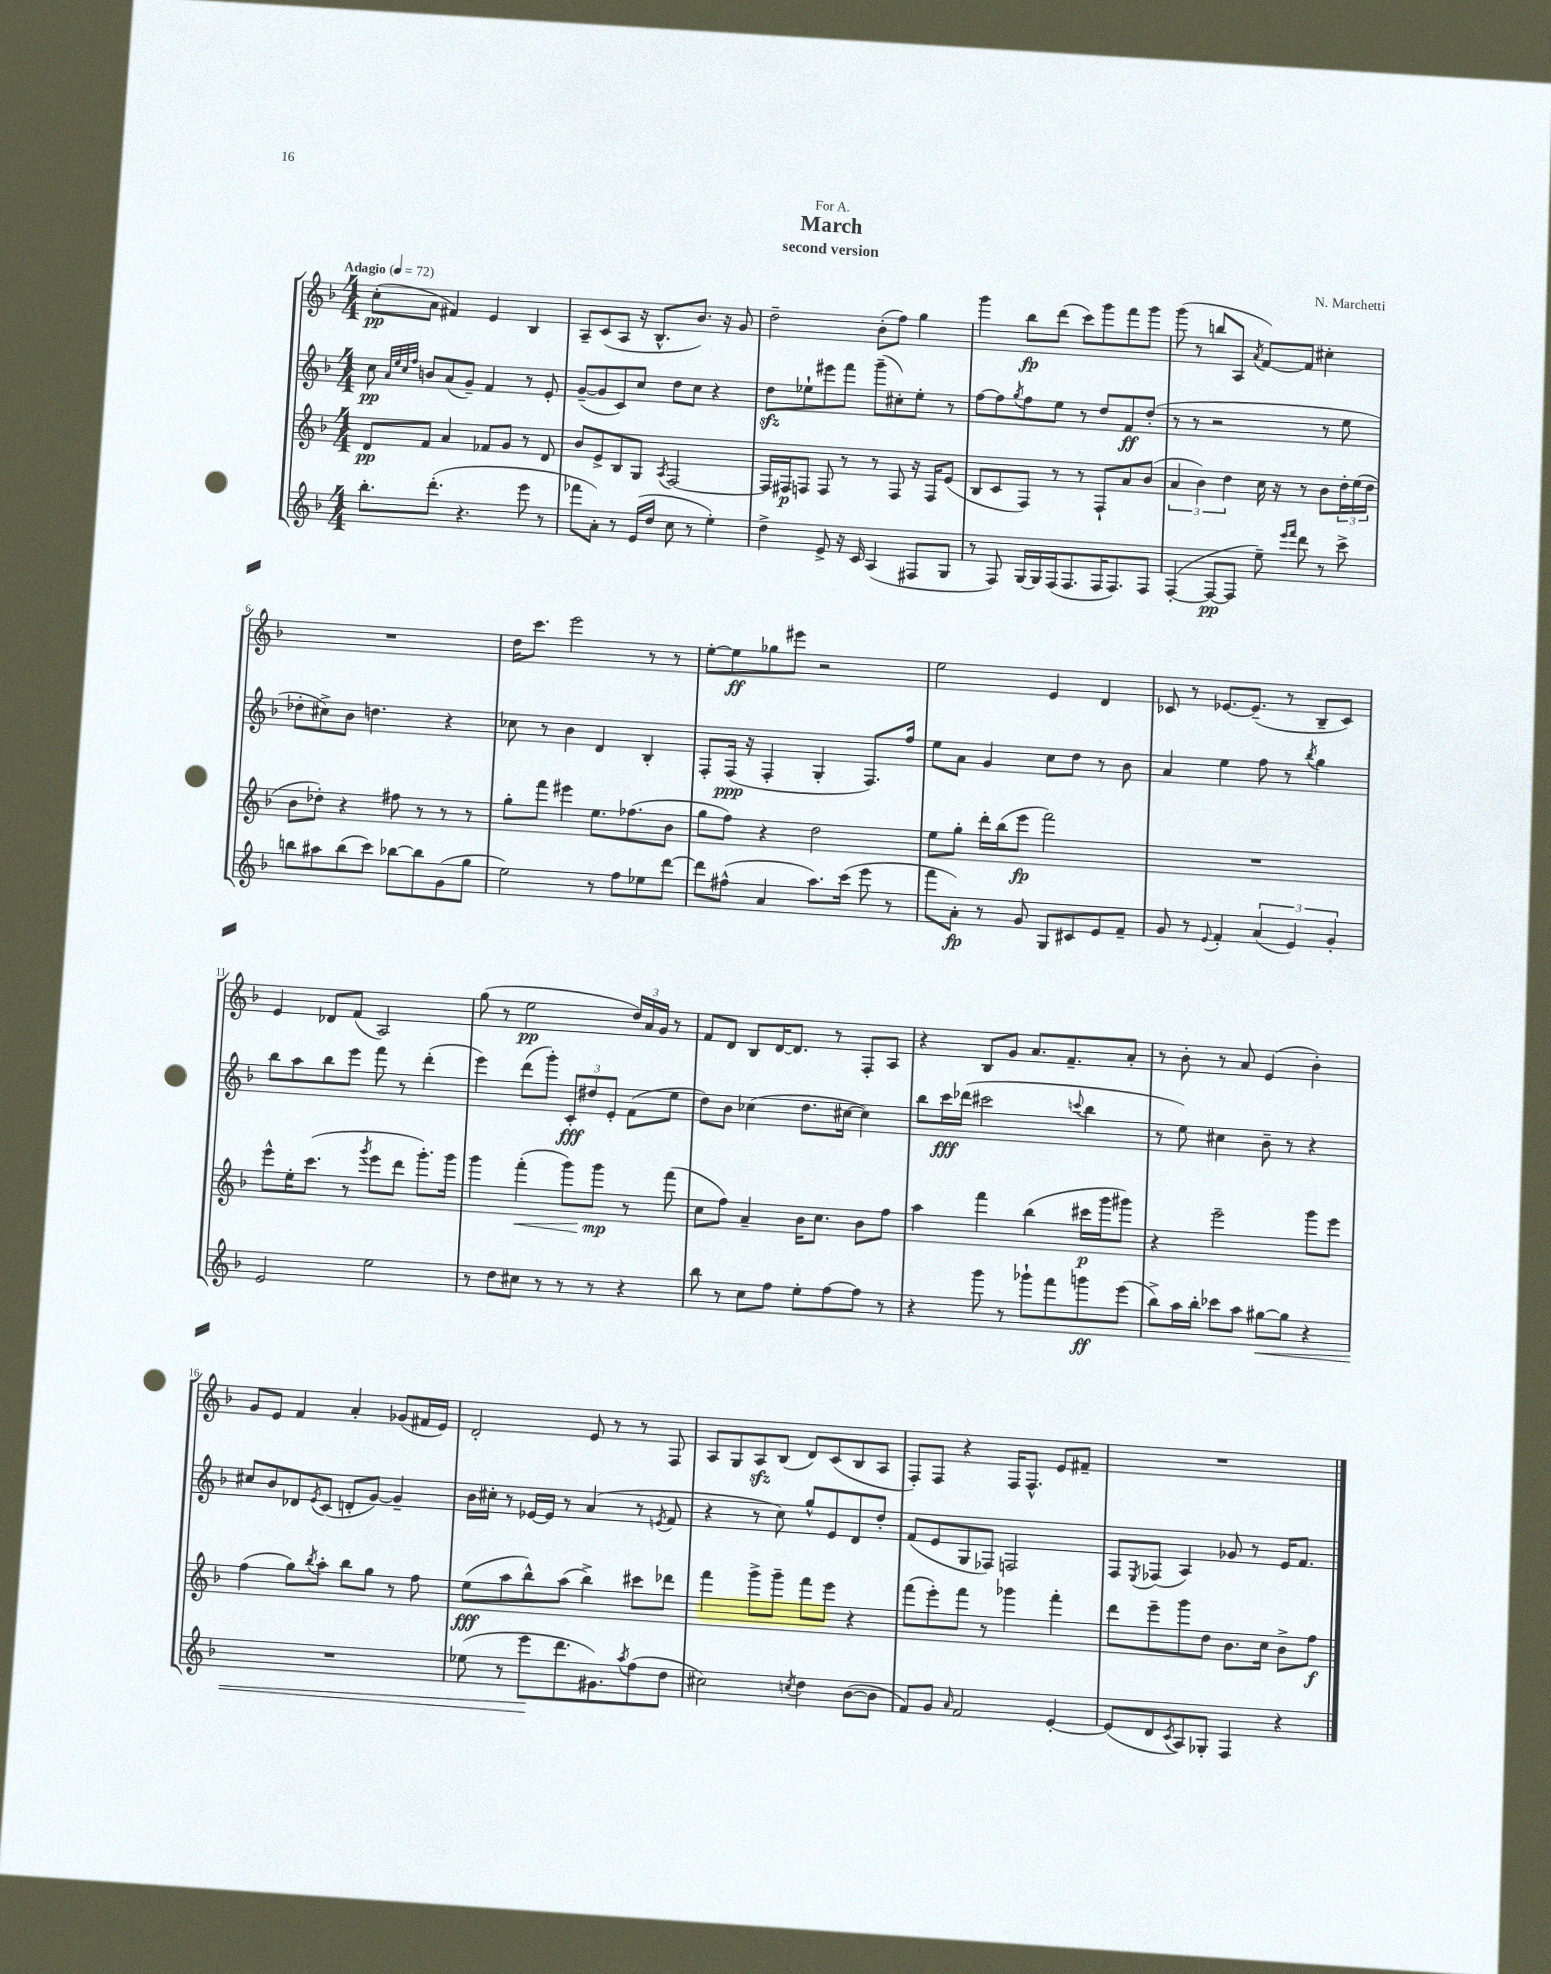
\header { title = "March" composer = "N. Marchetti" subtitle = "second version" dedication = "For A." }
<<
\new StaffGroup <<
\new Staff = "s0" {
    \clef treble \key f \major \numericTimeSignature \time 4/4 \tempo "Adagio" 4 = 72
    c''8-.\pp( a'8 fis'4) e'4 bes4 |
    a8-- c'8( a8 r16 bes8.-^ bes'8.) r16 g'8 |
    d''2-- bes'8-.( f''8) g''4 |
    g'''4 bes''8\fp d'''8( c'''8) g'''8 f'''8 g'''8 |
    g'''8( r8 b''8 a8 \acciaccatura { a'8 } f'8~) f'8 cis''4-. |
    R1 |
    d''16 c'''8. e'''2 r8 r8 |
    e''8~-. e''8\ff ges''8 eis'''8 r2 |
    e''2 e'4 d'4 |
    ces'8 r8 ees'8.~ ees'8.--( r8 bes8-- ces'8) |
    e'4 des'8 f'8( a2) |
    g''8( r8 e''2\pp \tuplet 3/2 { d''16) a'16 g'16 } r8 |
    f'8 d'8 bes8 d'16~ d'8. r8 f8-. a8 |
    r4 bes8 g'8 a'8. f'8.-- a'8-. |
    r8 bes'8-. r8 a'8 e'4( bes'4-.) |
    g'8 e'8 f'4 a'4-. ges'8( fis'16 e'16) |
    d'2-. e'8 r8 r8 f8 |
    a8 g8 a8\sfz bes8( d'8) c'8( bes8 a8 |
    f8-.) f8 r4 f16 f8.-^ e'8 fis'8-- |
    R1 \bar "|." |
}
\new Staff = "s1" {
    \clef treble \key f \major \numericTimeSignature \time 4/4
    c''8\pp \grace { a'32 e''32 c''32 f''32 } b'8 a'8( g'8--) f'4 r8 e'8-. |
    g'8~--( g'8 c'8) c''8 d''8 c''8 r4 |
    d''8\sfz ees''8-! eis'''8 f'''8 g'''8--( cis''8-.) ees''8-. r8 |
    f''8~ f''8 \acciaccatura { g''8 } f''8 e''8 r8 d''8 f'8\ff d''8-.( |
    r8 r8 r2 r8 e''8 |
    des''8-. cis''8->) bes'8 d''4. r4 |
    ces''8 r8 bes'4 d'4 bes4-. |
    f8-. f16\ppp( r16 f4-. g4-. f8.) f''16 |
    e''8 a'8 g'4 c''8 d''8 r8 bes'8 |
    a'4 e''4 f''8 r8 \acciaccatura { bes''8 } g''4 |
    bes''8 a''8 bes''8 e'''8 f'''8 r8 d'''4-.( |
    e'''4) d'''8( g'''8-.) \tuplet 3/2 { c'8-.\fff dis''8 e'8-. } f'8( e''8 |
    d''8) bes'8 ces''4( d''8. cis''16~ cis''4) |
    bes''8 c'''16\fff des'''16( cis'''2 \appoggiatura { c'''8 } bes''4 |
    r8 e''8) cis''4 bes'8-- r8 r4 |
    cis''8 bes'8 des'8 \acciaccatura { e'8 } c'8( d'8-. g'8~) g'4-- |
    bes'16 cis''16-. r8 ees'16~ ees'16 r8 a'4( r8 \acciaccatura { e'8 } f'8 |
    r4 r8 c''8) g''8-^ e'8 d'8 d''8-. |
    f'8( e'8 g8 fes8) f2 |
    f8 \acciaccatura { e8 } fes8( a4) ges'8 r8 e'16 f'8. \bar "|." |
}
\new Staff = "s2" {
    \clef treble \key f \major \numericTimeSignature \time 4/4
    d'8\pp f'8 a'4 fes'8 g'8 r8 d'8 |
    bes'8 e'8-> bes8 g8 \acciaccatura { a8 } f2~ |
    f16 fis16\p f8 f8 r8 r8 f8 r16 f16 e'8( |
    bes8 c'8 f8) r8 r8 f8-! a'8 bes'8( |
    \tuplet 3/2 { a'4 bes'4) d''4 } c''16 r16 r8 bes'8 \tuplet 3/2 { d''16-. e''16( d''16 } |
    bes'8 des''8-.) r4 fis''8 r8 r8 r8 |
    g''8-. f'''8 eis'''4 e''8. fes''8.( bes'8 |
    g''8 f''8) r4 d''2 |
    e''8 g''8-. d'''16-. bes''16( e'''8\fp f'''2) |
    R1 |
    e'''8-^ e''16-. c'''8.( r8 \acciaccatura { g'''8 } e'''8 d'''8 g'''8.-.) g'''16 |
    g'''4 f'''4-.\<( g'''8) g'''8\mp\! r8 f'''8( |
    c''8 f''8) a'4-- bes'16 c''8. bes'8 f''8 |
    a''4 f'''4 bes''4( cis'''16\p g'''16 gis'''8) |
    r4 e'''2-- g'''8 e'''8 |
    f''4( g''8) \acciaccatura { bes''8 } a''8-. bes''8 g''8 r8 f''8 |
    e''8\fff( a''8 bes''8-^) a''8( bes''4->) cis'''8 des'''8 |
    f'''4 g'''8-> g'''8-- f'''8 e'''8 r4 |
    f'''8( e'''8-.) f'''8 r8 ges'''4 f'''4-. |
    d'''8 e'''8-- g'''8 d''8 bes'8. c''16 bes'8-> f''8\f \bar "|." |
}
\new Staff = "s3" {
    \clef treble \key f \major \numericTimeSignature \time 4/4
    bes''8.-. d'''8.-.( r4. e'''8 r8 |
    fes'''8 a'8-.) r8 e'16( d''16 c''8 r8 e''4-.) |
    d''4-> e'8-> r16 c'16 a4( fis8 g8 |
    r8 f8) g16~ g16 f16( f8. f16 f8.) f8 |
    f4~-.( f8~\pp f8 e''8--) \grace { e'''16 f'''16 } d'''8 r8 c'''8-> |
    b''8 ais''8 b''8( c'''8) bes''8~ bes''8 g'8( g''8 |
    e''2) r8 f''8 ees''8 d'''8~ |
    d'''8 fis''8-^( a'4 a''8.) c'''16( e'''8 r8 |
    f'''8 a'8-.\fp) r8 g'8 g8 cis'8 e'8 f'8-- |
    g'8 r8 \appoggiatura { e'8 } f'4-. \tuplet 3/2 { a'4( e'4) g'4-. } |
    e'2 e''2 |
    r8 d''8 cis''8 r8 r8 r8 r4 |
    bes''8 r8 c''8 f''8 e''8-. f''8~ f''8 r8 |
    r4 g'''8 r8 ges'''8-! f'''8 g'''8\ff e'''8( |
    bes''8->) a''16 bes''16-. ces'''8 a''8 gis''8~\< gis''8 r4 |
    R1 |
    ees''8( r8 e'''8\! d'''8. gis'8.) \acciaccatura { a''8 } f''8( d''8 |
    cis''2) \acciaccatura { c''8 } d''4 bes'8~( bes'8 |
    f'8) g'8 \grace { a'16 } f'2 e'4~-. |
    e'8( d'8 \acciaccatura { c'8 } a8) ges8-. f4 r4 \bar "|." |
}
>>
>>
